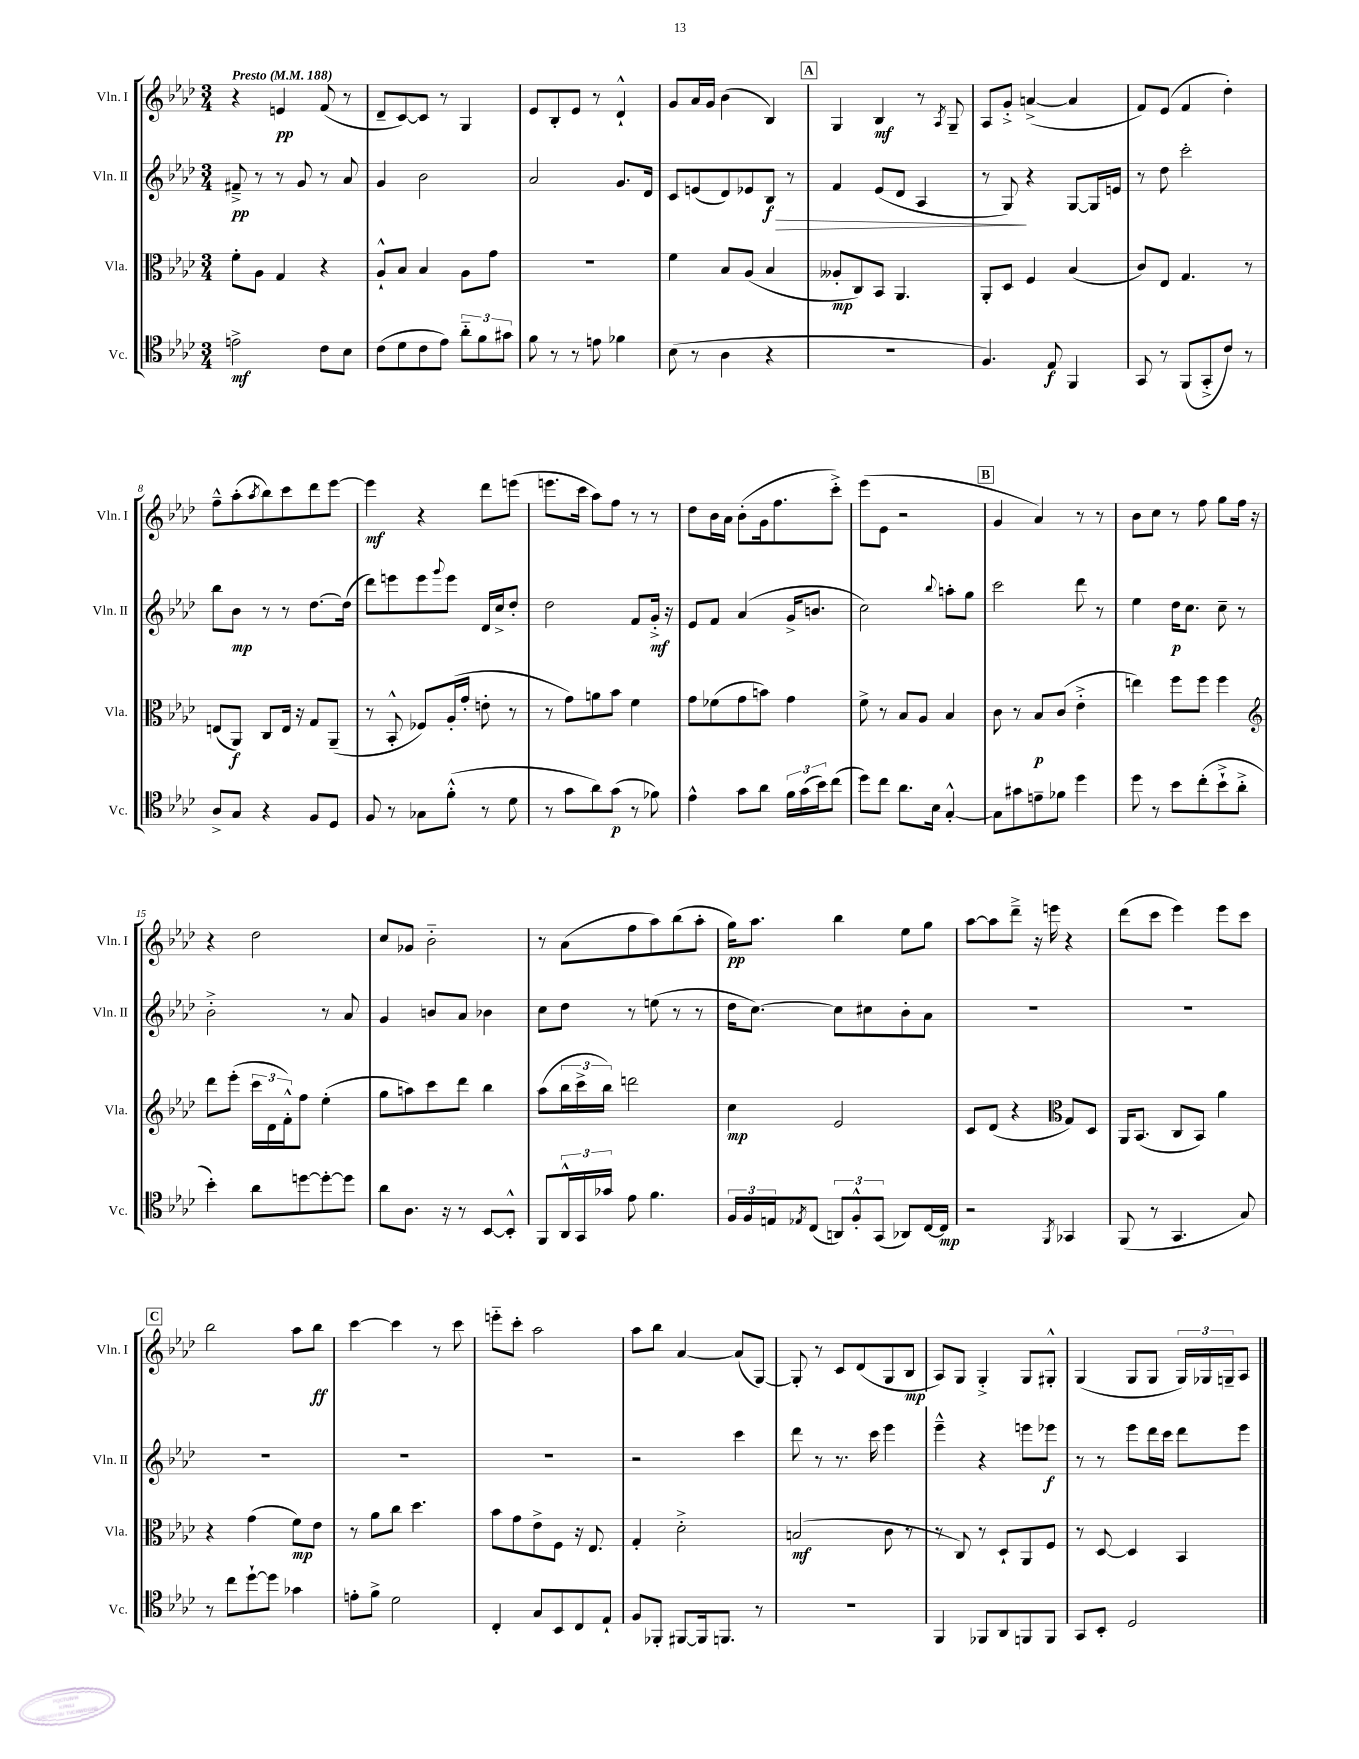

**kern	**kern	**kern	**kern
*staff4	*staff3	*staff2	*staff1
*clefC4	*clefC3	*clefG2	*clefG2
*k[b-e-a-d-]	*k[b-e-a-d-]	*k[b-e-a-d-]	*k[b-e-a-d-]
*M3/4	*M3/4	*M3/4	*M3/4
*MM188	*MM188	*MM188	*MM188
2e^	8f'	8f#~^	4r
.	8A-	8r	.
.	4G	8r	4e
.	.	8g	.
8c	4r	8r	(8f
8B-	.	8a-	8r
=	=	=	=
(8c	8A-`^^	4g	8d-~
8d-	8B-	.	[8c)
8c	4B-	2b-	8c]
8e-)	.	.	8r
12a-'~	8A-	.	4G
12f	.	.	.
.	8g	.	.
12g#	.	.	.
=	=	=	=
8f	2.r	2a-	8e-
8r	.	.	8B-'
8r	.	.	8e-
8e	.	.	8r
4f-	.	8.g	4d-`^^
.	.	16d-	.
=	=	=	=
(8B-	4f	8c	8g
8r	.	(8e	16a-
.	.	.	16g
4A-	8B-	8d-)	(4b-
.	(8A-	8e-	.
4r	4B-	8B-	4B-)
.	.	8r	.
=	=	=	=
2.r	8A--'	4f	4G
.	8C)	.	.
.	8BB-	(8e-	4B-
.	4.AA-	8d-	.
.	.	4A-	8r
.	.	.	8qA-
.	.	.	8G~
=	=	=	=
4.F)	8AA-'	8r	8A-
.	8D-	8G)	8g'^
.	4F	4r	([4a^
8E-	.	.	.
4FF	(4B-	[8G	4a]
.	.	16G]	.
.	.	16e	.
=	=	=	=
8GG	8c)	8r	8f)
8r	8E-	8dd-	(8e-
(8FF	4.G	2ccc'	4f
8GG'^	.	.	.
8c)	.	.	4dd-')
8r	8r	.	.
=	=	=	=
8A-^	(8E	8bb-	8ff~^^
8G	8AA-)	8b-	(8aa-'
.	.	.	8qaa-
4r	8C	8r	8bb-)
.	16E	8r	8ccc
.	16r	.	.
8F	8G	[8.dd-	8ddd-
8D-	(8AA-~	.	[8eee-
.	.	(16dd-]	.
=	=	=	=
8F	8r	8ddd-)	4eee-]
8r	8BB-'^^	8eee	.
8G-	8F-)	8eee	4r
.	.	8qqggg	.
(8f'^^	(16A-'	8eee	.
.	16g'	.	.
8r	8e'	16d-	8ddd-
.	.	16cc^	.
8d-	8r	8dd-'	(8eee
=	=	=	=
8r	8r	2dd-	8.eee
8g	8g)	.	.
.	.	.	16ccc
8a-)	8a	.	8aa-)
(8g	8b-	.	8ff
8r	4f	8f	8r
8f-)	.	16g'^	8r
.	.	16r	.
=	=	=	=
4e-^^	8g	8e-	8dd-
.	(8f-	8f	16b-
.	.	.	16a-
8g	8g	(4a-	(8b-'
8a-	8b)	.	16g
.	.	.	8.ff
24f	4g	16g^	.
(24g	.	.	.
.	.	8.b	.
24b-)	.	.	.
(8cc	.	.	8ccc'^)
=	=	=	=
8dd-)	8f^	2cc)	(8eee-
8cc	8r	.	8e-
8.a-	8B-	.	2r
.	8A-	.	.
16B-	.	.	.
.	.	8qqbb-	.
[4G'^^	4B-	8aa'	.
.	.	8gg	.
=	=	=	=
8G]	8c	2ccc	4g
8g#	8r	.	.
8e~	8B-	.	4a-)
8f-	(8c	.	.
4dd-	4e-'^	8ddd-	8r
.	.	8r	8r
=	=	=	=
8dd-	4ee)	4ee-	8b-
8r	.	.	8cc
8b-	8ff	16dd-	8r
.	.	8.cc	.
(8cc'	8ff	.	8ff
8b-`^	4ff	8cc~	8gg
8a-'^	.	8r	16ff
.	.	.	16r
=	=	=	=
*	*clefG2	*	*
4b-')	8ddd-	2b-'^	4r
.	(8eee-'	.	.
8a-	24ccc	.	2dd-
.	24d-	.	.
.	24f'^^)	.	.
[8dd	8ff	.	.
8dd'_	(4ee-'	8r	.
8dd]	.	8a-	.
=	=	=	=
8a-	8gg	4g	8cc
8.A-	8aa)	.	8g-
.	8ccc	8b	2b-'~
16r	.	.	.
8r	8ddd-	8a-	.
[8BB-	4bb-	4b-	.
8BB-'^^]	.	.	.
=	=	=	=
8FF	(8aa-	8cc	8r
24AA-^^	24bb-	8dd-	(8a-
24GG	24ccc^	.	.
24g-	24bb-)	.	.
8e-	2ddd	8r	8ff
4.f	.	(8ee	8aa-)
.	.	8r	(8bb-
.	.	8r	8aa-'
=	=	=	=
24F	4cc	16dd-	16gg)
24F	.	.	.
.	.	[8.cc)	8.aa-
24E	.	.	.
8qE-	.	.	.
(8C	.	.	.
12AA)	2e-	8cc]	4bb-
12F'^^	.	.	.
.	.	8cc#	.
(12GG	.	.	.
8AA-)	.	8b-'	8ee-
[16C	.	8a-	8gg
16C]	.	.	.
=	=	=	=
2r	8c	2.r	[8aa-
.	(8d-	.	8aa-]
.	4r	.	8ddd-~^
.	.	.	16r
.	.	.	16eee
*	*clefC3	*	*
8qFF	.	.	.
4GG-	8G)	.	4r
.	8D-	.	.
=	=	=	=
(8FF	16AA-	2.r	(8ddd-
.	(8.BB-	.	.
8r	.	.	8ccc
4.GG	8C	.	4eee-)
.	8BB-)	.	.
.	4a-	.	8eee-
8G)	.	.	8ccc
=	=	=	=
8r	4r	2.r	2bb-
8cc	.	.	.
[8dd-`	(4g	.	.
8dd-]	.	.	.
4g-	8f)	.	8aa-
.	8e-	.	8bb-
=	=	=	=
8e'	8r	2.r	[4ccc
8f^	8a-	.	.
2d-	8cc	.	4ccc]
.	4.dd-	.	.
.	.	.	8r
.	.	.	8ccc
=	=	=	=
4C'	8b-	2.r	8eee'~
.	8g	.	8ccc'
8G	8e-^	.	2aa-
8BB-	8F	.	.
8C	16r	.	.
.	8.E-	.	.
8E-`	.	.	.
=	=	=	=
8F	4G'	2r	8aa-
8FF-'	.	.	8bb-
[8FF#	2d-'^	.	[4a-
16FF#]	.	.	.
8.FF	.	.	.
.	.	4ccc	(8a-]
8r	.	.	[8G)
=	=	=	=
2.r	(2B	8ddd-	8G']
.	.	8r	8r
.	.	8.r	8c
.	.	.	(8d-
.	.	16ccc	.
.	8c	4eee-	8G
.	8r	.	8B-
=	=	=	=
4FF	8r	4eee-~^^	8A-)
.	8C)	.	8G
8FF-	8r	4r	4G'^
8AA-	8D-`	.	.
8FF	8AA-	8eee	8G
8FF	8F	8eee-	8G#'^^
=	=	=	=
8GG	8r	8r	(4G
8BB-'	[8D-	8r	.
2D-	4D-]	8eee-	8G
.	.	16ddd-	8G
.	.	16ccc	.
.	4BB-	8ddd-	24G)
.	.	.	24G-
.	.	.	24G~
.	.	8eee-	8A-
==	==	==	==
*-	*-	*-	*-
